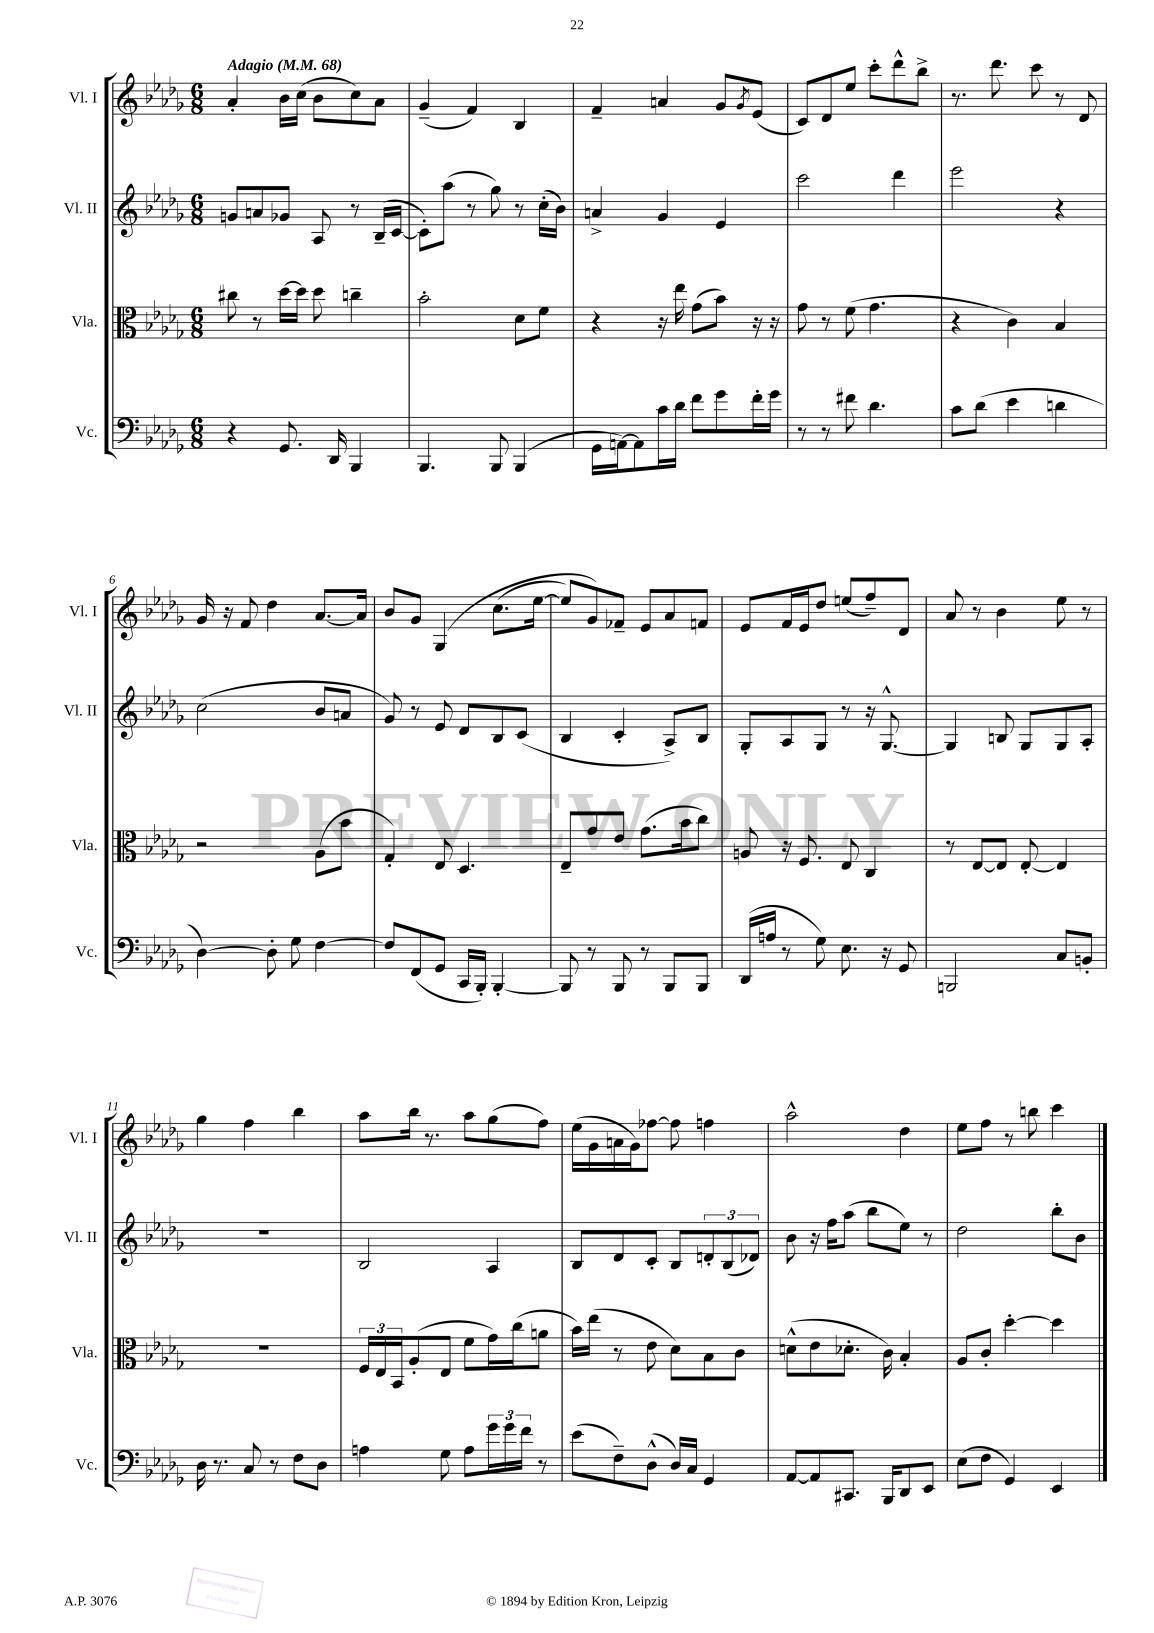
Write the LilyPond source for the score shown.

<<
\new StaffGroup <<
\new Staff = "s0" \with { instrumentName = "Vl. I" shortInstrumentName = "Vl. I" } {
    \clef treble \key des \major \numericTimeSignature \time 6/8 \tempo "Adagio" 4 = 68
    aes'4-. bes'16 c''16( bes'8 c''8) aes'8 |
    ges'4--( f'4) bes4 |
    f'4-- a'4 ges'8 \acciaccatura { ges'8 } ees'8( |
    c'8) des'8 ees''8 c'''8-. des'''8-^ bes''8-> |
    r8. des'''8. c'''8 r8 des'8 |
    ges'16 r16 f'8 des''4 aes'8.~ aes'16 |
    bes'8 ges'8 ges4\( c''8.( ees''16~ |
    ees''8) ges'8\) fes'8-- ees'8 aes'8 f'8 |
    ees'8 f'16 ees'16 des''8 e''8( f''8--) des'8 |
    aes'8 r8 bes'4 ees''8 r8 |
    ges''4 f''4 bes''4 |
    aes''8 bes''16 r8. aes''8 ges''8( f''8) |
    ees''16( ges'16 a'16 ges'16) fes''8~ fes''8 f''4 |
    aes''2-^ des''4 |
    ees''8 f''8 r8 b''8 c'''4 \bar "|." |
}
\new Staff = "s1" \with { instrumentName = "Vl. II" shortInstrumentName = "Vl. II" } {
    \clef treble \key des \major \numericTimeSignature \time 6/8
    g'8 a'8 ges'8 aes8 r8 bes16--( c'16~ |
    c'8-.) aes''8( r8 ges''8) r8 c''16-.( bes'16) |
    a'4-> ges'4 ees'4 |
    c'''2 des'''4 |
    ees'''2 r4 |
    c''2( bes'8 a'8 |
    ges'8) r8 ees'8 des'8 bes8 c'8( |
    bes4 c'4-. aes8->) bes8 |
    ges8-. aes8 ges8 r8 r16 ges8.~-^ |
    ges4 b8 ges8 ges8 aes8-. |
    R2. |
    bes2 aes4 |
    bes8 des'8 c'8-. bes8 \tuplet 3/2 { d'8-. bes8( des'8) } |
    bes'8 r16 f''16 aes''8( bes''8 ees''8) r8 |
    des''2 bes''8-. bes'8 \bar "|." |
}
\new Staff = "s2" \with { instrumentName = "Vla." shortInstrumentName = "Vla." } {
    \clef alto \key des \major \numericTimeSignature \time 6/8
    cis''8 r8 des''16~ des''16 des''8 c''4-- |
    bes'2-. des'8 f'8 |
    r4 r16 ees''16 ges'8( bes'8) r16 r16 |
    ges'8 r8 f'8( ges'4. |
    r4 c'4) bes4 |
    r2 aes8( bes'8 |
    ges4-.) ees8 des4. |
    ees8-- ges'8 ees'8 ges'8.( bes'16 c''8) |
    a8 r16 f8. ees8 c4 |
    r8 ees8~ ees8 ees8~-. ees4 |
    R2. |
    \tuplet 3/2 { f16 ees16 bes,16 } aes8-.( ees8 f'8 ges'16) c''16( a'8 |
    bes'16) ees''16( r8 ees'8 des'8) bes8 c'8 |
    d'8-^( ees'8 des'8.-. c'16) bes4-. |
    aes8 c'8-. des''4~-. des''4 \bar "|." |
}
\new Staff = "s3" \with { instrumentName = "Vc." shortInstrumentName = "Vc." } {
    \clef bass \key des \major \numericTimeSignature \time 6/8
    r4 ges,8. des,16 bes,,4 |
    bes,,4. bes,,8 bes,,4( |
    ges,16 a,16~) a,8 c'16 des'16 f'8 ges'8 f'16-. ges'16 |
    r8 r8 fis'8 des'4. |
    c'8 des'8( ees'4 d'4 |
    des4~) des8-. ges8 f4~ |
    f8 f,8( ges,8 c,16 bes,,16-.) bes,,4~-. |
    bes,,8 r8 bes,,8 r8 bes,,8 bes,,8 |
    des,16( a16 r8 ges8) ees8. r16 ges,8 |
    b,,2 c8 b,8-. |
    des16 r8. c8 r8 f8 des8 |
    a4 ges8 a8 \tuplet 3/2 { ges'16 ges'16 f'16 } r8 |
    ees'8( f8--) des8-^( des16) c16 ges,4 |
    aes,8~ aes,8 cis,8. bes,,16 des,8 ees,8 |
    ees8( f8 ges,4) ees,4 \bar "|." |
}
>>
>>
